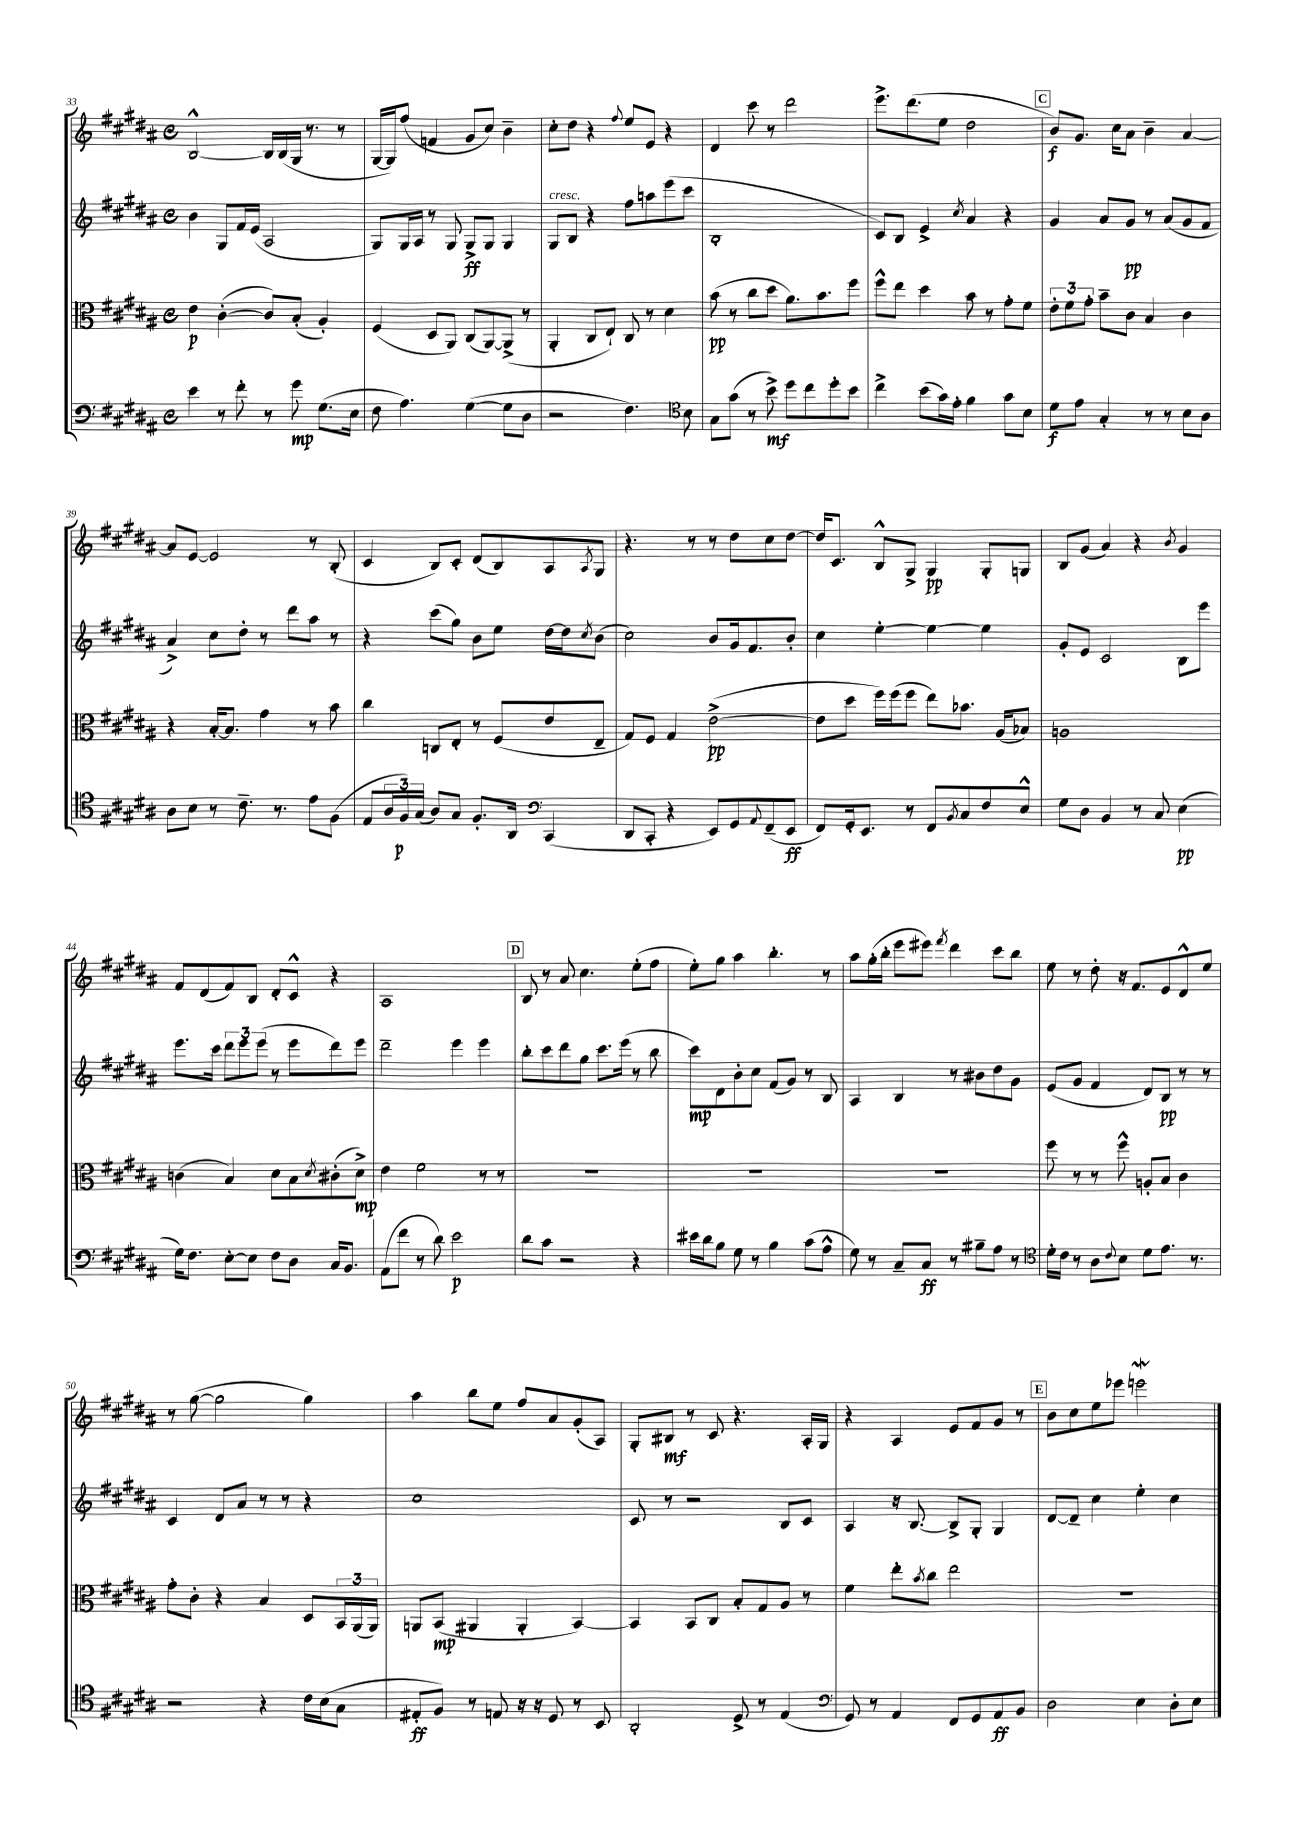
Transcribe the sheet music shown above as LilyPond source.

<<
\new StaffGroup <<
\new Staff = "s0" {
    \clef treble \key b \major \defaultTimeSignature \time 4/4
    b2~-^ b16 b16( gis16 r8. r8 |
    gis16~ gis16) fis''8( f'4 gis'8 cis''8) b'4-- |
    cis''8-. dis''8 r4 \appoggiatura { fis''8 } e''8 e'8 r4 |
    dis'4 cis'''8 r8 dis'''2 |
    e'''8.-> dis'''8.( e''8 dis''2 |
    \mark \markup { \box "C" } b'8\f) gis'8. cis''16 ais'8 b'4-- ais'4~ |
    ais'8 e'8~ e'2 r8 b8-.( |
    cis'4 b8) cis'8-. dis'8( b8) ais8 \acciaccatura { ais8 } gis8 |
    r4. r8 r8 dis''8 cis''8 dis''8~ |
    dis''16 cis'8. b8-^ gis8-> gis4\pp gis8-. g8 |
    b8 gis'8( ais'4) r4 \acciaccatura { b'8 } gis'4 |
    fis'8 dis'8( fis'8) b8 dis'8-. cis'8-^ r4 |
    ais1 |
    \mark \markup { \box "D" } b8 r8 ais'8 cis''4. e''8-.( fis''8 |
    e''8-.) gis''8 ais''4 b''4.-. r8 |
    ais''8 gis''16-.( b''16-. e'''8 eis'''8) \acciaccatura { fis'''8 } dis'''4 cis'''8 b''8 |
    e''8 r8 dis''8-. r16 fis'8. e'8 dis'8-^ e''8 |
    r8 gis''8~( gis''2 gis''4) |
    ais''4 b''8 e''8 fis''8 ais'8 gis'8-.( ais8) |
    gis8-. bis8\mf r8 cis'8 r4. ais16-. gis16 |
    r4 ais4 e'8 fis'8 gis'8 r8 |
    \mark \markup { \box "E" } b'8 cis''8 e''8 ees'''8 e'''2\mordent \bar "|." |
}
\new Staff = "s1" {
    \clef treble \key b \major \defaultTimeSignature \time 4/4
    b'4 gis8 fis'16 e'16( ais2 |
    gis8) gis16 ais16 r8 gis8 gis8->\ff gis8 gis4 |
    gis8^\markup { \italic "cresc." } b8 r4 fis''8 a''8 e'''8( cis'''8 |
    b1-. |
    cis'8) b8 e'4-> \acciaccatura { cis''8 } ais'4 r4 |
    \mark \markup { \box "C" } gis'4 ais'8 gis'8\pp r8 ais'8( gis'8 fis'8 |
    ais'4->) cis''8 dis''8-. r8 dis'''8 ais''8 r8 |
    r4 cis'''8( gis''8) b'8 e''8 dis''16~ dis''16 \acciaccatura { cis''8 } b'8( |
    cis''2) b'8 gis'16 fis'8. b'8-. |
    cis''4 e''4~-. e''4~ e''4 |
    gis'8-. e'8 cis'2 b8 e'''8 |
    e'''8. cis'''16 \tuplet 3/2 { dis'''8 e'''8 e'''8( } r8 e'''8 dis'''8) e'''8 |
    dis'''2-- e'''4 e'''4 |
    \mark \markup { \box "D" } b''8-. cis'''8 dis'''8 gis''8 cis'''8. e'''16( r8 b''8 |
    cis'''8\mp) dis'8 b'8-. cis''8 fis'8( gis'8) r8 b8 |
    ais4 b4 r8 bis'8 dis''8 gis'8 |
    e'8( gis'8 fis'4 dis'8) b8\pp r8 r8 |
    cis'4 dis'8 ais'8 r8 r8 r4 |
    cis''1 |
    cis'8 r8 r2 b8 cis'8 |
    ais4 r16 b8.~ b8-> gis8-. gis4 |
    \mark \markup { \box "E" } dis'8~ dis'8-- cis''4 e''4-. cis''4 \bar "|." |
}
\new Staff = "s2" {
    \clef alto \key b \major \defaultTimeSignature \time 4/4
    e'4\p cis'4~-.( cis'8) b8-.( ais4-.) |
    fis4( dis8 ais,8) cis8( ais,8~) ais,8->( r8 |
    ais,4-. cis8 e8-!) cis8 r8 dis'4 |
    b'8\pp( r8 cis''8 dis''8 ais'8.) b'8. fis''8 |
    fis''8-^ e''8 dis''4 b'8 r8 gis'8-. fis'8 |
    \mark \markup { \box "C" } \tuplet 3/2 { e'8-. fis'8 gis'8-. } b'8-- cis'8 b4 cis'4 |
    r4 b16~-. b8. gis'4 r8 b'8 |
    cis''4 c8 e8-. r8 fis8( e'8 e8-- |
    gis8) fis8 gis4 e'2~->\pp( |
    e'8 dis''8 fis''16) fis''16( fis''8 e''8) bes'8. ais16( bes8) |
    a1 |
    c'4( b4) dis'8 b8 \acciaccatura { dis'8 } cis'8-.( dis'8->\mp) |
    e'4 fis'2 r8 r8 |
    \mark \markup { \box "D" } R1 |
    R1 |
    R1 |
    fis''8 r8 r8 fis''8-^ a8-. b8 cis'4 |
    gis'8-. cis'8-. r4 b4 dis8 \tuplet 3/2 { b,16 ais,16( ais,16) } |
    a,8 b,8\mp( ais,4 ais,4-. b,4~) |
    b,4 b,8 cis8 b8-. gis8 ais8 r8 |
    fis'4 e''8-. \acciaccatura { b'8 } cis''8 e''2 |
    \mark \markup { \box "E" } R1 \bar "|." |
}
\new Staff = "s3" {
    \clef bass \key b \major \defaultTimeSignature \time 4/4
    e'4 r8 fis'8-. r8 gis'8\mp gis8.( e16 |
    fis8 ais4.) gis4~( gis8 dis8 |
    r2 fis4.) \clef tenor b8 |
    gis8 gis'8( r8 b'8->\mf) dis''8 cis''8 dis''8-. b'8 |
    cis''4-> b'8( gis'16) e'16-. fis'4 gis'8 b8 |
    \mark \markup { \box "C" } dis'8\f e'8 gis4-. r8 r8 b8 ais8 |
    ais8 b8 r8 cis'8.-- r8. e'8 fis8( |
    e8 \tuplet 3/2 { ais16 fis16\p) gis16( } ais8) gis8 fis8.-. ais,16 \clef bass cis,4( |
    dis,8 cis,8-. r4 e,8) gis,8 \appoggiatura { ais,8 } fis,8--( e,8\ff |
    fis,8) gis,16-. e,8. r8 fis,8 \acciaccatura { b,8 } cis8 fis8 e8-^ |
    gis8 dis8 b,4 r8 cis8 e4\pp( |
    gis16) fis8. e8~-. e8 fis8 dis8 cis16 b,8. |
    ais,8( fis'8 r8 dis'8) e'2\p |
    \mark \markup { \box "D" } dis'8 cis'8 r2 r4 |
    eis'16 dis'16 b8 gis8 r8 b4 cis'8( ais8-^ |
    gis8) r8 cis8-- cis8\ff r8 bis8-- ais8 r8 |
    \clef tenor dis'16-. cis'16 r8 ais8 \appoggiatura { cis'8 } b8 dis'8 e'8. r8. |
    r2 r4 cis'16 b16( gis8 |
    eis8-.\ff fis8) r8 e8 r16 r16 dis8 r8 b,8 |
    ais,2-. dis8-> r8 e4( |
    \clef bass gis,8) r8 ais,4 fis,8 gis,8 ais,8\ff b,8 |
    \mark \markup { \box "E" } dis2 e4 dis8-. e8 \bar "|." |
}
>>
>>
\layout { \context { \Score currentBarNumber = #33 } }
